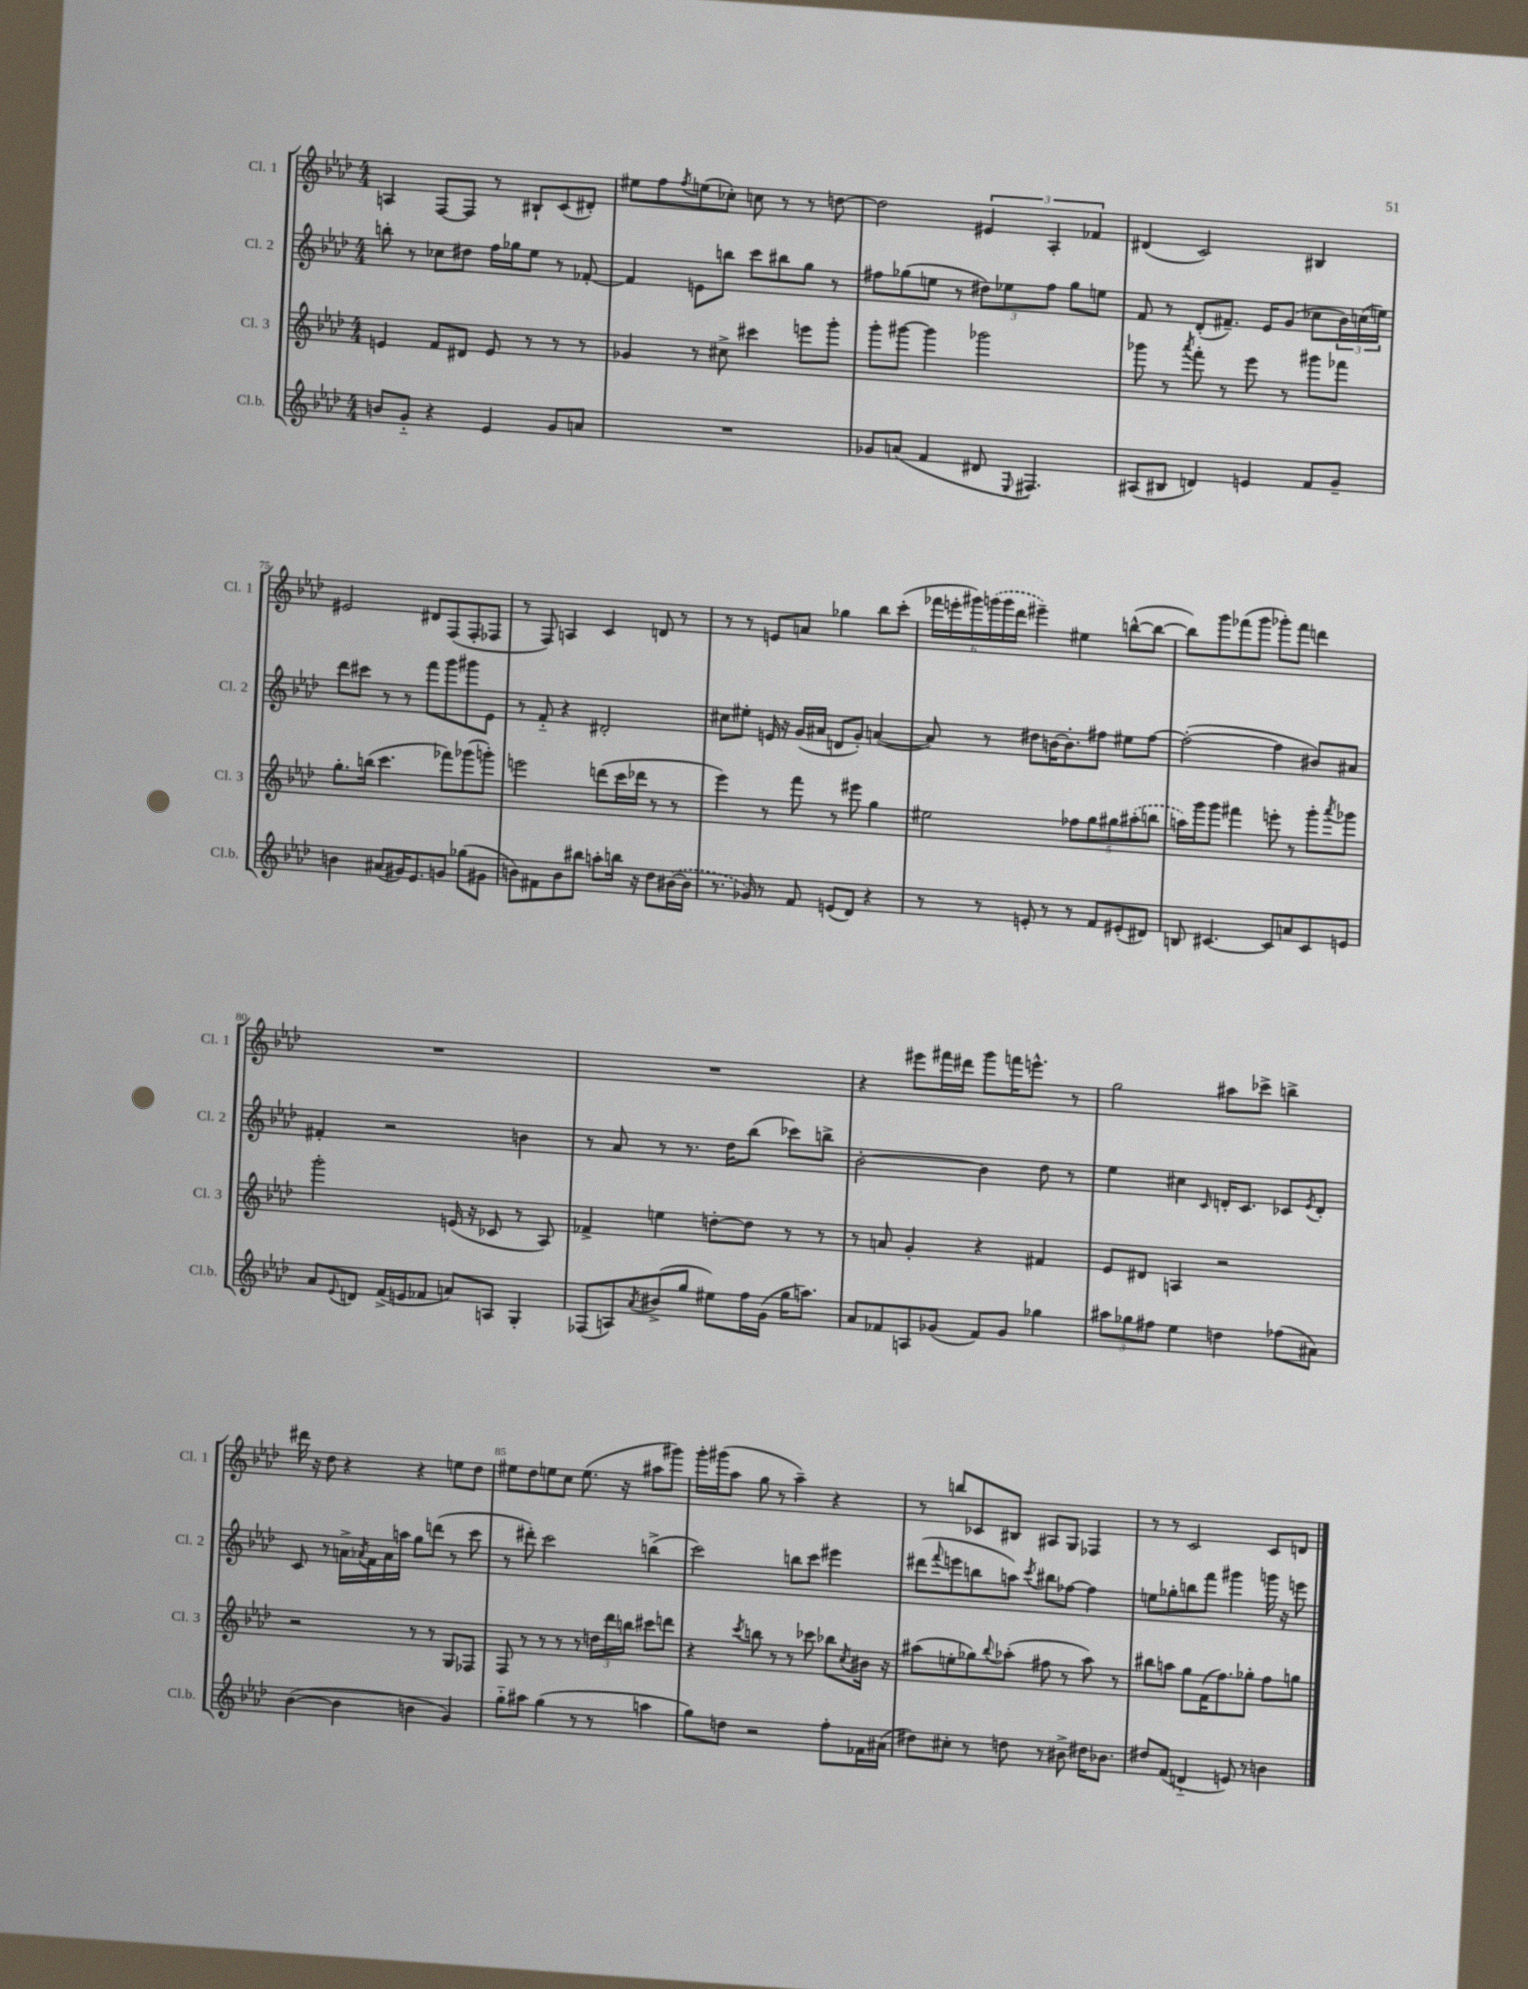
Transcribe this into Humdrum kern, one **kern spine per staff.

**kern	**kern	**kern	**kern
*part4	*part3	*part2	*part1
*staff4	*staff3	*staff2	*staff1
*I"Cl.b.	*I"Cl. 3	*I"Cl. 2	*I"Cl. 1
*I'Cl.b.	*I'Cl. 3	*I'Cl. 2	*I'Cl. 1
*clefG2	*clefG2	*clefG2	*clefG2
*k[b-e-a-d-]	*k[b-e-a-d-]	*k[b-e-a-d-]	*k[b-e-a-d-]
*M4/4	*M4/4	*M4/4	*M4/4
=71	=71	=71	=71
8bn/L	4en/	8bbn'\	4An/
8g/J	.	8r	.
4r	8f/L	8cc-X\L	[8F/L
.	8d#X/J	8dd#X\J	8F/J]
4e-/	8e/	16ff\LL	8r
.	.	16gg-X\J	.
.	8r	8ee-\J	8B#X`/L
8g/L	8r	8r	(8c/
8an/J	8r	[8f-X'/	8d#X'/J)
=72	=72	=72	=72
1r	4g-X/	4f-/]	8ee#X\L
.	.	.	8ff\
.	.	.	8qff/
.	8r	8en\L	(8een\
.	8cc#X^\	8bbn\J	8cc-X'\J)
.	4ccc#X\	8ccc\L	8ccn\
.	.	8bb#X\	8r
.	8eeen\L	8gg\J	8r
.	8ggg'\J	8r	[8ddn\
=73	=73	=73	=73
8g-X/L	8ggg'\L	8ff#X\L	2dd\]
(8an/J	[8ggg#X\J	(8gg-X\	.
4f/	4ggg#\]	8een\J	.
.	.	8r	.
8d#X/	2ggg-X\	12dd#X\L)	6e#X/
.	.	12ee-X\	.
8qqE-/	.	.	.
4.F#X/)	.	.	.
.	.	12ff#\J	6A-'/
.	.	8gg-\L	.
.	.	.	6f-X/
.	.	8een\J	.
=74	=74	=74	=74
(8A#X/L	8ggg-X\	8f/	(4d#X/
8B#X/J	8r	8r	.
.	8qaaa-/	.	.
4dn/)	8fff'\	(8d-'/L	2c/)
.	8r	8.f#X~/J)	.
4en/	8eee-\	.	.
.	.	16e-/KL	.
.	8r	(8g/J	.
8f/L	8ggg#X\L	8cc-X\L	4B#X/
8g~/J	8fff-X\J	24b-\L)	.
.	.	(24ccn\	.
.	.	24een\JJ)	.
!!LO:LB:g=z
=75	=75	=75	=75
4bn\	8.gg'\L	8ddd-\L	2e#X/
.	.	8ccc#X\J	.
.	(16bbn\Jk	.	.
(8a#X/L	4.ccc\	8r	.
16g#X/K)	.	8r	.
8.e-/	.	.	.
.	.	8fff\L	8d#X/L
8gn/J	8fff-X\L)	8ggg\	(8F/
(8gg-X\L	(8ggg-X\	8ggg#X\	8F'/
8g#X\J	8gggn'\J)	8e-\J	8F-X/J
=76	=76	=76	=76
8bn\L)	2eeen\	8r	8r
8f#X\	.	8f/	8F/)
8b\	.	4r	4An/
8bb#X\J	.	.	.
8aan'\L	(8dddn\L	2d#X'/	4c/
16bbn\Jk	16ccc\L	.	.
16r	16ddd-X\JJ	.	.
8dd-\L	8r	.	8dn/
([16b#X\L	8r	.	8r
16b#\JJ]	.	.	.
=77	=77	=77	=77
8.r	4eee-\)	8cc#X\L	8r
.	.	8ee#X'\J	8r
16g-X/)	.	.	.
8r	8r	16en/	8en/L
.	.	16r	.
8f/	8fff\	(16g/LL	8an/J
.	.	16a#X/JJ	.
(8en/L	8r	8dn/L	4gg-X\
8d-/J)	8eee#X\	8g'/J)	.
4r	4gg\	([4an/	8bb-\L
.	.	.	(8ccc'\J
=78	=78	=78	=78
8r	2ee#X\	8a/])	24fff-X\LL
.	.	.	24eeen'\
.	.	.	24ggg#X\)
8r	.	8r	(24gggn\
.	.	.	24ggg\
.	.	.	24ddd-\JJ
8en'/	.	8dd#X\L	4eee#X~\)
8r	.	[16bn\K	.
.	.	8.b'\]	.
8r	10ff-X\L	.	4ee#X\
.	10gg\	.	.
8f/L	.	8ff#X\J	.
.	10gg#X\	.	.
(8e#X'/	.	8ee#X\L	([8bbn^^\L
.	(10aa#X'\	.	.
8d#X/J)	.	[8ff#\J	8bb\J_
.	10bbn\J	.	.
=79	=79	=79	=79
8Bn/	16aan\LL)	(2ff#'\_	8bb\L])
.	16ggg\J	.	.
[4.c#X/	8ggg\J	.	8ggg\
.	4fff#X\	.	(8fff-X\
.	.	.	8ggg\J
8c#/L]	8eeen'\	4ff#\]	8ggg-X'\L)
8an/	8r	.	8fff-\J
8c#/	8ggg'\L	8b#X/L)	4dddn\
.	8qaaa-/	.	.
8en/J	8ggg-X\J	8a#X/J	.
!!LO:LB:g=z
=80	=80	=80	=80
8a-/L	2ggg'\	4f#X'/	1r
8qqe-/	.	.	.
8dn/J	.	.	.
(16f^/LL	.	2r	.
16en/J	.	.	.
8f-X/J	.	.	.
8an/L)	(16en/	.	.
.	16r	.	.
8An/J	8c-X/	.	.
4G'/	8r	4bn\	.
.	8A-/)	.	.
=81	=81	=81	=81
(8F-X/L	4f-X^/	8r	1r
8An/)	.	8a-/	.
8qa-/	.	.	.
(8b#X^/	4een\	8r	.
8gg/J	.	8.r	.
8ee#X\L)	[8ddn'\L	.	.
.	.	16dd-\KL	.
16ff\L	8dd\J]	(8bb-\J	.
(16g\JJ	.	.	.
16gg\KL	8r	8ccc-X\L)	.
8.aan\J)	.	.	.
.	8r	8bbn^\J	.
=82	=82	=82	=82
8a-/L	8r	[2b-'\	4r
8f-X/	8an/	.	.
8An/	4g'/	.	8eee#X\L
(8g-X/J	.	.	16fff#X\L
.	.	.	16ddd#X\JJ
8f-/L)	4r	4b-\]	8ggg\L
8g-/J	.	.	16fffn\K
.	.	.	8.eeen^^\J
4gg-X\	4f#X/	8dd-\	.
.	.	8r	8r
=83	=83	=83	=83
12aa#X\L	8e-/L	4ee-\	2gg\
12gg-X\	.	.	.
.	8d#X/J	.	.
12ff#X\J	.	.	.
4ee-\	4An/	4cc#X\	.
.	.	16qqc/	.
4ddn\	2r	16dn'/KL	8aa#X\L
.	.	8.c/J	.
.	.	.	8ccc-X^\J
(8ff-X\L	.	8c-X/L	4bbn^\
.	.	8qe-/	.
8a#X\J)	.	8d'/J	.
!!LO:LB:g=z
=84	=84	=84	=84
([4b-\	2r	8c/	16ddd#X\
.	.	.	16r
.	.	8r	8dd-\
4b-\]	.	16an^\LL	4r
.	.	8qa-X/	.
.	.	16f\	.
.	.	16a-\	.
.	.	16aan\JJ	.
4bn\	8r	8gg\L	4r
.	8r	(8dddn\J	.
4g/)	8G/L	8r	8een\L
.	8F-X/J	8ccc\	8dd-\J
=85	=85	=85	=85
8gg\L	8F/	8r	8ee#X\L
8aa#X\J	8r	8ddd#X'\)	8dd-\
(4gg\	8r	2ccc\	8een\
.	8r	.	8cc\J
8r	8r	.	(8.ee\
8r	24ddn\LL	.	.
.	24ddd-\	.	.
.	.	.	16r
.	24bbn\JJ	.	.
4aan\	8ccc#X\L	(4bbn^\	8aa#X\L
.	8dddn\J	.	8ggg#X\J)
=86	=86	=86	=86
8gg\L)	4r	2ccc\)	16ggg'\LL
.	.	.	(16ggg#X\J
8ddn\J	.	.	8aa-\J
.	8qccc/	.	.
2r	8bbn\	.	8gg\
.	8r	.	8r
.	8r	8bbn\L	4aa-~\)
.	8ccc-X\	8ccc\J	.
8ff'\L	8bb-X\L	4eee#X\	4r
.	8qcc/	.	.
16f-X\L	16b#X\Jk	.	.
(16a#X\JJ	16r	.	.
=87	=87	=87	=87
8dd#X\L)	(8aa#X\L	(8ddd#X\L	8r
.	.	8qqfff/	.
8cc#X'\J	8een'\	8eeen\	8bbn/L
8r	8gg-X\)	8bbn\	8c-X/
.	8qqbb-/	.	.
8ddn\	(8aa-X'\J	8aan\J)	8B#X/J
.	.	8qccc/	.
8r	8ff#X\	8bb#X\L	8A#X/L
8b#X^\	8r	[8ff-X\J	8G/J
16dd#X\KL	8aa-\)	4ff-\]	4F-X/
8.b-X\J	.	.	.
.	8r	.	.
=88	=88	=88	=88
8dd#X/L	8bb#X\L	8een\L	8r
(8f/J	8aan\J	8gg-X'\	8r
4dn/	8gg\L	8bbn\	2c/
.	(16f\K	8fff\J	.
.	8.ff\)	.	.
8en/)	.	4ggg#X\	.
8r	8gg-X'\J	.	.
4bn\	8ff\L	16gggn\	8c/L
.	.	16r	.
.	8ggn\J	8eeen\	8dn/J
==	==	==	==
*-	*-	*-	*-
